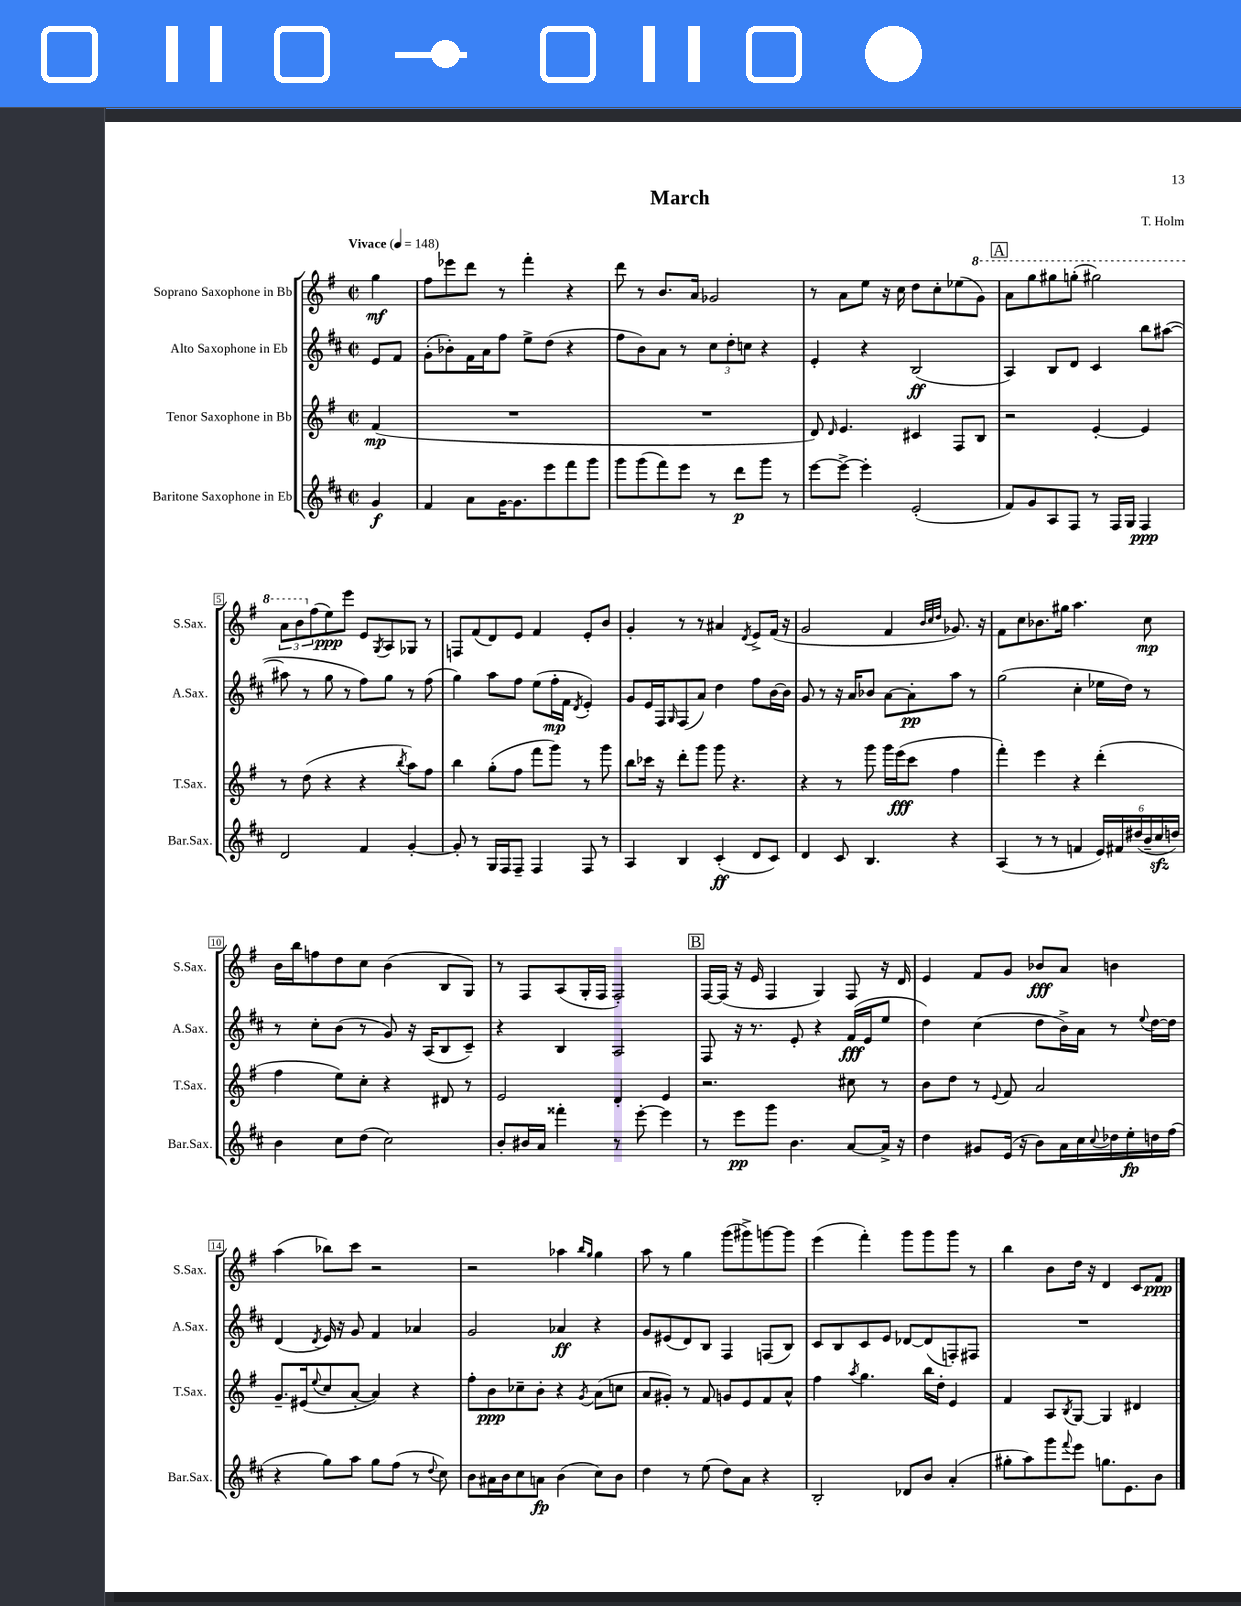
\header { title = "March" composer = "T. Holm" }
<<
\new StaffGroup <<
\new Staff = "s0" \with { instrumentName = "Soprano Saxophone in Bb" shortInstrumentName = "S.Sax." } {
    \clef treble \key g \major \defaultTimeSignature \time 2/2 \partial 4 \tempo "Vivace" 4 = 148
    g''4\mf |
    fis''8 ees'''8 d'''8 r8 fis'''4-. r4 |
    d'''8 r8 b'8. a'16 ges'2 |
    r8 a'8 e''8 r16 c''16 d''8 c''8-. ees''8( \ottava #1 g''8) |
    \mark \markup { \box "A" } a''8 g'''8 gis'''8 g'''8-.( gis'''2) |
    \tuplet 3/2 { a''8 b''8 \ottava #0 fis''8( } e''8\ppp) e'''8 e'8 \acciaccatura { g8 } a8 ges8 r8 |
    f8 fis'8( d'8) e'8 fis'4 e'8-. b'8 |
    g'4-. r8 r8 ais'4 \acciaccatura { d'8 } e'8-> fis'16( r16 |
    g'2 fis'4 \grace { b'32 c''32 d''32 } ges'8.) r16 |
    fis'8 c''8 bes'8. gis''16 a''4. c''8\mp |
    b'16 b''16 f''8 d''8 c''8 b'4( b8 g8) |
    r8 fis8 a8( g16-. fis16 fis2-.) |
    \mark \markup { \box "B" } fis16~ fis16( r16 e'16 fis4 g4) fis8 r16 d'16 |
    e'4 fis'8 g'8 bes'8\fff a'8 b'4 |
    a''4( bes''8) c'''8 r2 |
    r2 aes''4 \grace { b''16 g''16 } g''4 |
    a''8 r8 g''4 g'''8( gis'''8->) g'''8~ g'''8 |
    e'''4( fis'''4-.) g'''8 g'''8 g'''8 r8 |
    b''4 b'8 d''16 r16 d'4 c'8 fis'8\ppp \bar "|." |
}
\new Staff = "s1" \with { instrumentName = "Alto Saxophone in Eb" shortInstrumentName = "A.Sax." } {
    \clef treble \key d \major \defaultTimeSignature \time 2/2 \partial 4
    e'8 fis'8 |
    g'8-.( bes'8-.) fis'16 a'16 fis''8 e''8-> d''8( r4 |
    fis''8 b'8) a'8 r8 \tuplet 3/2 { cis''8 d''8-. c''8 } r4 |
    e'4-. r4 b2\ff( |
    \mark \markup { \box "A" } a4) b8 d'8 cis'4 b''8 ais''8~( |
    ais''8 r8 g''8 r8 fis''8) g''8 r8 fis''8( |
    g''4) a''8 fis''8 e''8( fis''16-.\mp fis'16 \acciaccatura { d'8 } e'4-.) |
    g'8 e'16 fis16 \grace { g16 } fis8( a'8) d''4 fis''8 b'16~ b'16 |
    g'8 r8 r16 a'16 bes'8 a'8~ a'8-.\pp a''8 r8 |
    g''2( cis''4-. ees''16 d''16) r8 |
    r8 cis''8-. b'8( r8 g'8) r16 a16( b8 cis'8--) |
    r4 b4 a2 |
    \mark \markup { \box "B" } fis8 r16 r8. e'8-. r4 fis'16\fff( e'16 e''8 |
    d''4) cis''4( d''8 b'16->) a'16 r8 \appoggiatura { e''8 } d''16~ d''16 |
    d'4( \acciaccatura { d'8 } e'16) r16 g'8 fis'4 aes'4 |
    g'2 aes'4\ff r4 |
    g'8 eis'8( d'8) b8 fis4 f8( b8) |
    cis'8 b8 cis'8 e'8 des'8~ des'8( f8-.) fis8 |
    R1 \bar "|." |
}
\new Staff = "s2" \with { instrumentName = "Tenor Saxophone in Bb" shortInstrumentName = "T.Sax." } {
    \clef treble \key g \major \defaultTimeSignature \time 2/2 \partial 4
    fis'4\mp( |
    R1 |
    R1 |
    d'8) \grace { d'16 } e'4. cis'4 fis8 b8 |
    \mark \markup { \box "A" } r2 e'4~-. e'4 |
    r8 d''8( r4 r4 \acciaccatura { b''8 } a''8) fis''8 |
    b''4 g''8-.( fis''8 fis'''8 g'''8) r8 g'''8 |
    b''8 ces'''16 r16 d'''8-. g'''8 g'''8 r4. |
    r4 r8 g'''8 g'''16 e'''16\fff( c'''8 fis''4 |
    fis'''4-.) e'''4 r4 d'''4-.( |
    fis''4 e''8) c''8-. r4 dis'8 r8 |
    e'2 d'4-. e'4 |
    \mark \markup { \box "B" } r2. cis''8 r8 |
    b'8 d''8 r8 \appoggiatura { e'8 } fis'8 a'2 |
    g'8.-- eis'16( \appoggiatura { e''8 } c''8 a'8~-. a'4) r4 |
    fis''8-. b'8\ppp ces''8-- b'8-. r4 \acciaccatura { g'8 } a'8( c''8 |
    a'8 gis'8-.) r8 fis'8 g'8 e'8 fis'8 a'8-^ |
    fis''4 \acciaccatura { a''8 } g''4. b''16 d''16-. e'4 |
    fis'4 a8 \acciaccatura { b8 } g8~ g4 dis'4 \bar "|." |
}
\new Staff = "s3" \with { instrumentName = "Baritone Saxophone in Eb" shortInstrumentName = "Bar.Sax." } {
    \clef treble \key d \major \defaultTimeSignature \time 2/2 \partial 4
    g'4\f |
    fis'4 a'8 g'16~ g'8. e'''8 fis'''8 g'''8 |
    g'''8 g'''8( fis'''8) e'''8 r8 d'''8\p g'''8 r8 |
    e'''8~ e'''8~-> e'''4-. e'2-.( |
    \mark \markup { \box "A" } fis'8) g'8 a8 fis8 r8 fis16 g16 fis4\ppp |
    d'2 fis'4 g'4~-. |
    g'8-. r8 g16 fis16 fis8-- fis4 fis8 r8 |
    a4 b4 cis'4-.\ff( d'8 cis'8) |
    d'4 cis'8 b4. r4 |
    a4( r8 r8 f'4 \tuplet 6/4 { e'16) fis'16 dis''16( b'16-- cis''16\sfz d''16) } |
    b'4 cis''8 d''8( cis''2) |
    b'8-. bis'16 a'16 fisis'''4-. r8 e'''8~-. e'''4 |
    \mark \markup { \box "B" } r8 e'''8\pp g'''8 b'4. a'8~ a'16-> r16 |
    d''4 gis'8 e'16( r16 b'8) a'16 cis''16 \appoggiatura { cis''8 } des''16 e''16-.\fp d''16 fis''16( |
    r4 g''8) a''8 g''8 fis''8( r8 \appoggiatura { d''8 } cis''8) |
    b'8 ais'16 b'16 cis''8 a'8\fp b'4( cis''8) b'8 |
    d''4 r8 e''8( d''8) a'8 r4 |
    b2-. des'8 b'8 a'4-.( |
    gis''8-. a''8) g'''8 \appoggiatura { fis'''8 } e'''8 g''8. e'8. b'8 \bar "|." |
}
>>
>>
\layout { \context { \Score \override BarNumber.stencil = #(make-stencil-boxer 0.1 0.3 ly:text-interface::print) } }
